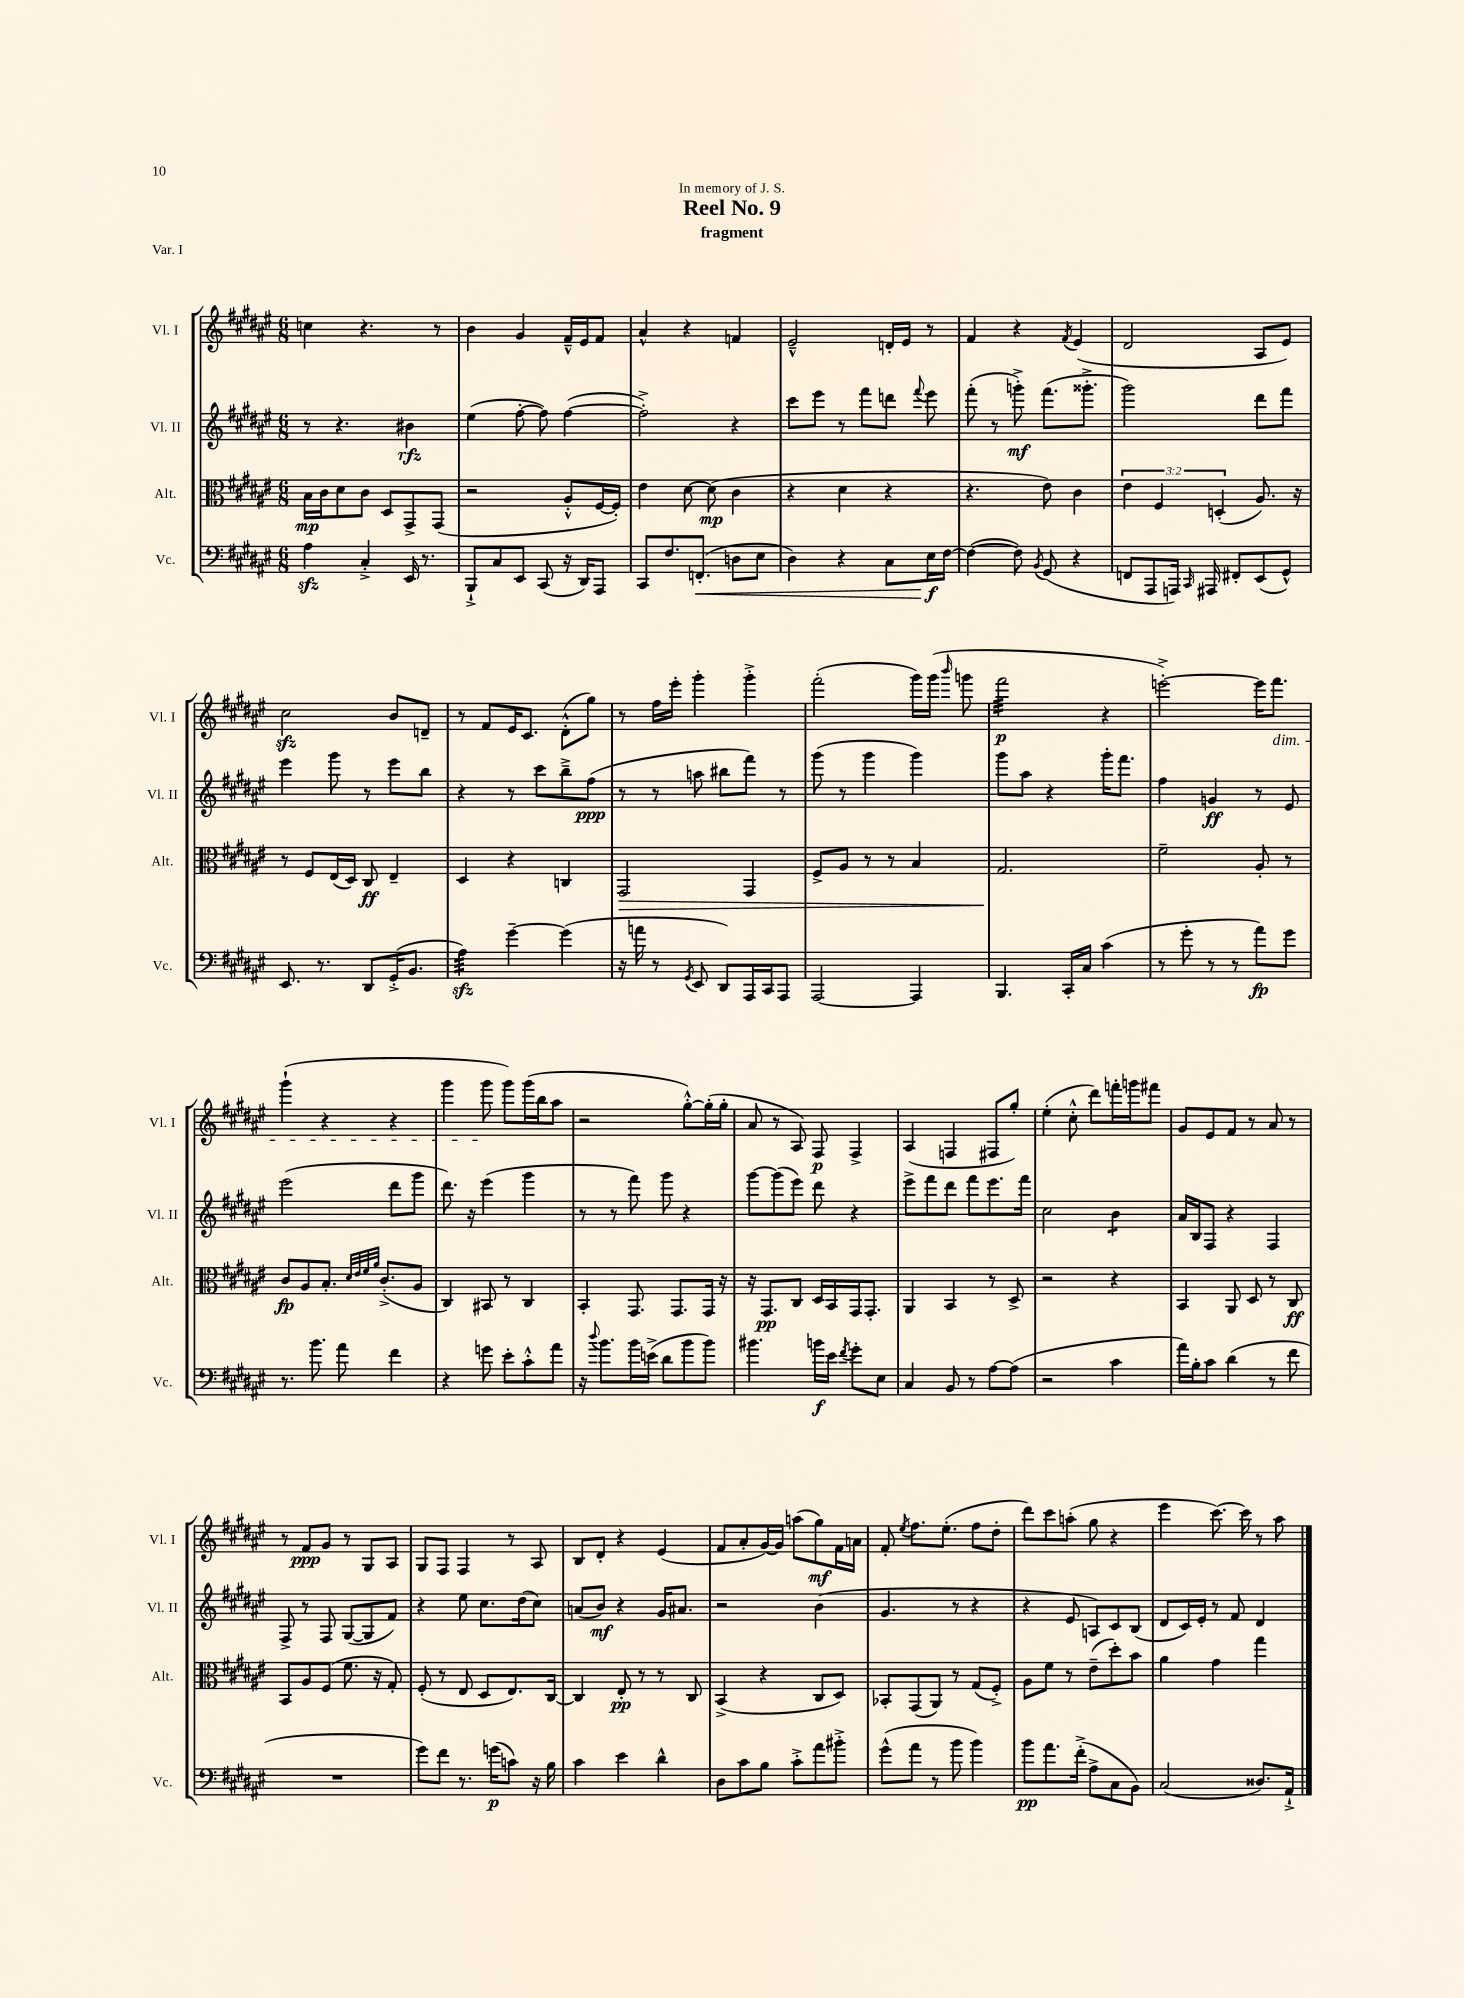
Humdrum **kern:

**kern	**kern	**kern	**kern
*staff4	*staff3	*staff2	*staff1
*clefF4	*clefC3	*clefG2	*clefG2
*k[f#c#g#d#a#e#]	*k[f#c#g#d#a#e#]	*k[f#c#g#d#a#e#]	*k[f#c#g#d#a#e#]
*M6/8	*M6/8	*M6/8	*M6/8
4A#	16B	8r	4cc
.	16c#	.	.
.	8d#	4.r	.
4C#'^	8c#	.	4.r
.	8D#	.	.
16EE#	8GG#^	4b#	.
8.r	.	.	.
.	(8GG#	.	8r
=	=	=	=
8BBB`^	2r	(4ee#	4b
8C#	.	.	.
8EE#	.	[8ff#'	4g#
(8CC#	.	8ff#])	.
16r	8A#'^^	([4ff#	16f#~^^
16DD#)	.	.	16e#
8AAA#	[16F#	.	8f#
.	16F#'])	.	.
=	=	=	=
8CC#	4e#	2ff#'^])	4a#^^
8.F#	.	.	.
.	[8d#	.	4r
(8.FF'	.	.	.
.	(8d#]	.	.
8D	4c#	4r	4f
8E#	.	.	.
=	=	=	=
4D#)	4r	8ccc#	2e#~^^
.	.	8eee#	.
4r	4d#	8r	.
.	.	8fff#	.
8C#	4r	8ddd	16d'
.	.	.	16e#
.	.	8qqfff#	.
16E#	.	8eee#	8r
[16F#	.	.	.
=	=	=	=
(4F#_	4.r	(8fff#'	4f#
.	.	8r	.
8F#])	.	8ggg'^)	4r
8qBB	.	.	.
(8GG#	8e#)	(8.fff#	.
.	.	.	8qf#
4r	4c#	.	(4e#
.	.	8.ggg##'^	.
=	=	=	=
8FF	6e#	2ggg#)	2d#
8AAA#	.	.	.
.	6F#	.	.
16AAA)	.	.	.
16qqCC#	.	.	.
16AAA#	.	.	.
.	(6D'	.	.
8FF#'	.	.	.
(8EE#	8.A#)	8ddd#	8A#
8GG#^^)	.	8fff#	8e#)
.	16r	.	.
=	=	=	=
8.EE#	8r	4eee#	2cc#
.	8F#	.	.
8.r	.	.	.
.	(16E#	8ggg#	.
.	16D#)	.	.
8DD#	8C#	8r	.
(16GG#'^	4E#~	8eee#	8b
8.BB	.	.	.
.	.	8bb	8d~
=	=	=	=
4A#)	4D#	4r	8r
.	.	.	8f#
[4g#~	4r	8r	16e#
.	.	.	8.c#
.	.	8ccc#	.
(4g#]	4C	8bb~^	(8d#'^^
.	.	(8ff#	8gg#)
=	=	=	=
16r	2GG#	8r	8r
16a	.	.	.
8r	.	8r	16ff#
.	.	.	16eee#'
8qGG#	.	.	.
8EE#	.	8aa	4ggg#'
8DD#)	.	8bb#	.
16AAA#	4GG#	8fff#)	4ggg#'^
16CC#	.	.	.
8AAA#	.	8r	.
=	=	=	=
[2AAA#	8F#^	(8ggg#	(2fff#'
.	8A#	8r	.
.	8r	4ggg#	.
.	8r	.	.
4AAA#]	4B	4ggg#)	16ggg#)
.	.	.	(16ggg#
.	.	.	16qqbbb
.	.	.	8ggg
=	=	=	=
4.BBB	2.G#	8ggg#	2fff#
.	.	8aa#	.
.	.	4r	.
16CC#'	.	.	.
16C#	.	.	.
(4c#	.	16ggg#'	4r
.	.	8.fff#	.
=	=	=	=
8r	2f#~	4ff#	[2eee'^)
8g#'	.	.	.
8r	.	4g	.
8r	.	.	.
8a#)	8A#'	8r	16eee]
.	.	.	8.fff#
8g#	8r	8e#	.
=	=	=	=
8.r	8c#	(2eee#	(4ggg#`
.	8A#	.	.
8.b	.	.	.
.	8.B'	.	4r
8a#	.	.	.
.	32qqd#	.	.
.	32qqe#	.	.
.	32qqf#	.	.
.	32qqa#	.	.
.	(8.c#'^	.	.
4f#	.	8ddd#	4r
.	8A#	8ggg#	.
=	=	=	=
4r	4C#)	8.ddd#)	4ggg#
.	.	16r	.
8g	8BB#	(4eee#	8ggg#
8e#'	8r	.	8ggg#)
8c#'^^	4C#	4ggg#	(16ggg#
.	.	.	16bb
8a#	.	.	8aa#
=	=	=	=
16r	4BB'	8r	2r
8qqdd#	.	.	.
8.b	.	.	.
.	.	8r	.
16b	8.GG#	8fff#)	.
(16e^	.	.	.
8d#	.	8ggg#	.
.	8.GG#	.	.
8b	.	4r	[8gg#'^^)
8b)	16GG#	.	(16gg#']
.	16r	.	16gg#'
=	=	=	=
4.b#	16r	[8ggg#	8a#
.	8.GG#	.	.
.	.	(8ggg#]	8r
.	8C#	8eee#)	8A#)
16b	16D#	8ddd#	8F#
16e#	16BB	.	.
8qf#	.	.	.
8g#'	16GG#	4r	4F#^
.	8.GG#'	.	.
8E#	.	.	.
=	=	=	=
4C#	4AA#	8eee#^	(4A#
.	.	8fff#	.
8BB	4BB	8ddd#	4F
8r	.	8fff#	.
[8A#	8r	8.eee#	8F#
(8A#]	8D#^	.	8gg#')
.	.	16fff#	.
=	=	=	=
2r	2r	2cc#	(4ee#'
.	.	.	8cc#'^^
.	.	.	8ddd#)
4c#	4r	4b	16fff'
.	.	.	16ggg
.	.	.	8fff#
=	=	=	=
16a#)	4BB	16a#	8g#
16B'	.	16B	.
8c#	.	8F#	8e#
(4d#	8AA#	4r	8f#
.	8D#	.	8r
8r	8r	4F#	8a#
8f#	8C#	.	8r
=	=	=	=
2.r	8BB	8F#^	8r
.	8A#	8r	8f#
.	(8F#	8F#	8g#
.	8.f#	([8G#	8r
.	.	8G#]	8G#
.	16r	.	.
.	8G#')	8f#)	8A#
=	=	=	=
8g#)	(8F#'	4r	8G#
8f#	8r	.	8F#
8.r	8E#	8ee#	4F#
.	8D#	8.cc#	.
(16g	.	.	.
8c)	8.E#)	.	8r
.	.	(16dd#	.
16r	.	8cc#)	8A#
16B	[16C#	.	.
=	=	=	=
4c#	4C#]	(8a	8B
.	.	8b)	8d#'
4e#	8E#'	4r	4r
.	8r	.	.
4d#^^	8r	16g#	(4e#
.	.	8.a#	.
.	8C#	.	.
=	=	=	=
8D#	(4BB^	2r	8f#
8c#	.	.	8a#'
8B	4r	.	[16g#)
.	.	.	16g#]
8c#'^	.	.	(8aa
8a#	8C#	(4b	8gg#)
8b#'^	8D#)	.	16f#
.	.	.	16a
=	=	=	=
(8g#^^	8BB-'	4.g#	8f#'
.	.	.	8qee#
8a#	(8GG#	.	8.ff#
8r	8AA#)	.	.
.	.	.	(8.ee#'
8b	8r	8r	.
4b)	(8G#	4r	8ff#
.	8F#'^)	.	8dd#'
=	=	=	=
8b	8A#	4r	8ddd#)
8.a#	8f#	.	8ccc#
.	8r	8e#	(8aa'
(16f#'^	.	.	.
8A#^	(8e#~	8A)	8gg#
8C#	8dd#')	8c#	4r
8BB)	8b	(8B	.
=	=	=	=
(2C#	4a#	8d#	4eee#
.	.	16c#)	.
.	.	16e#'	.
.	4g#	8r	[8.ccc#)
.	.	8f#	.
.	.	.	16ccc#]
8.D##)	4gg#	4d#	8r
.	.	.	8aa#
16AA#`^	.	.	.
==	==	==	==
*-	*-	*-	*-
